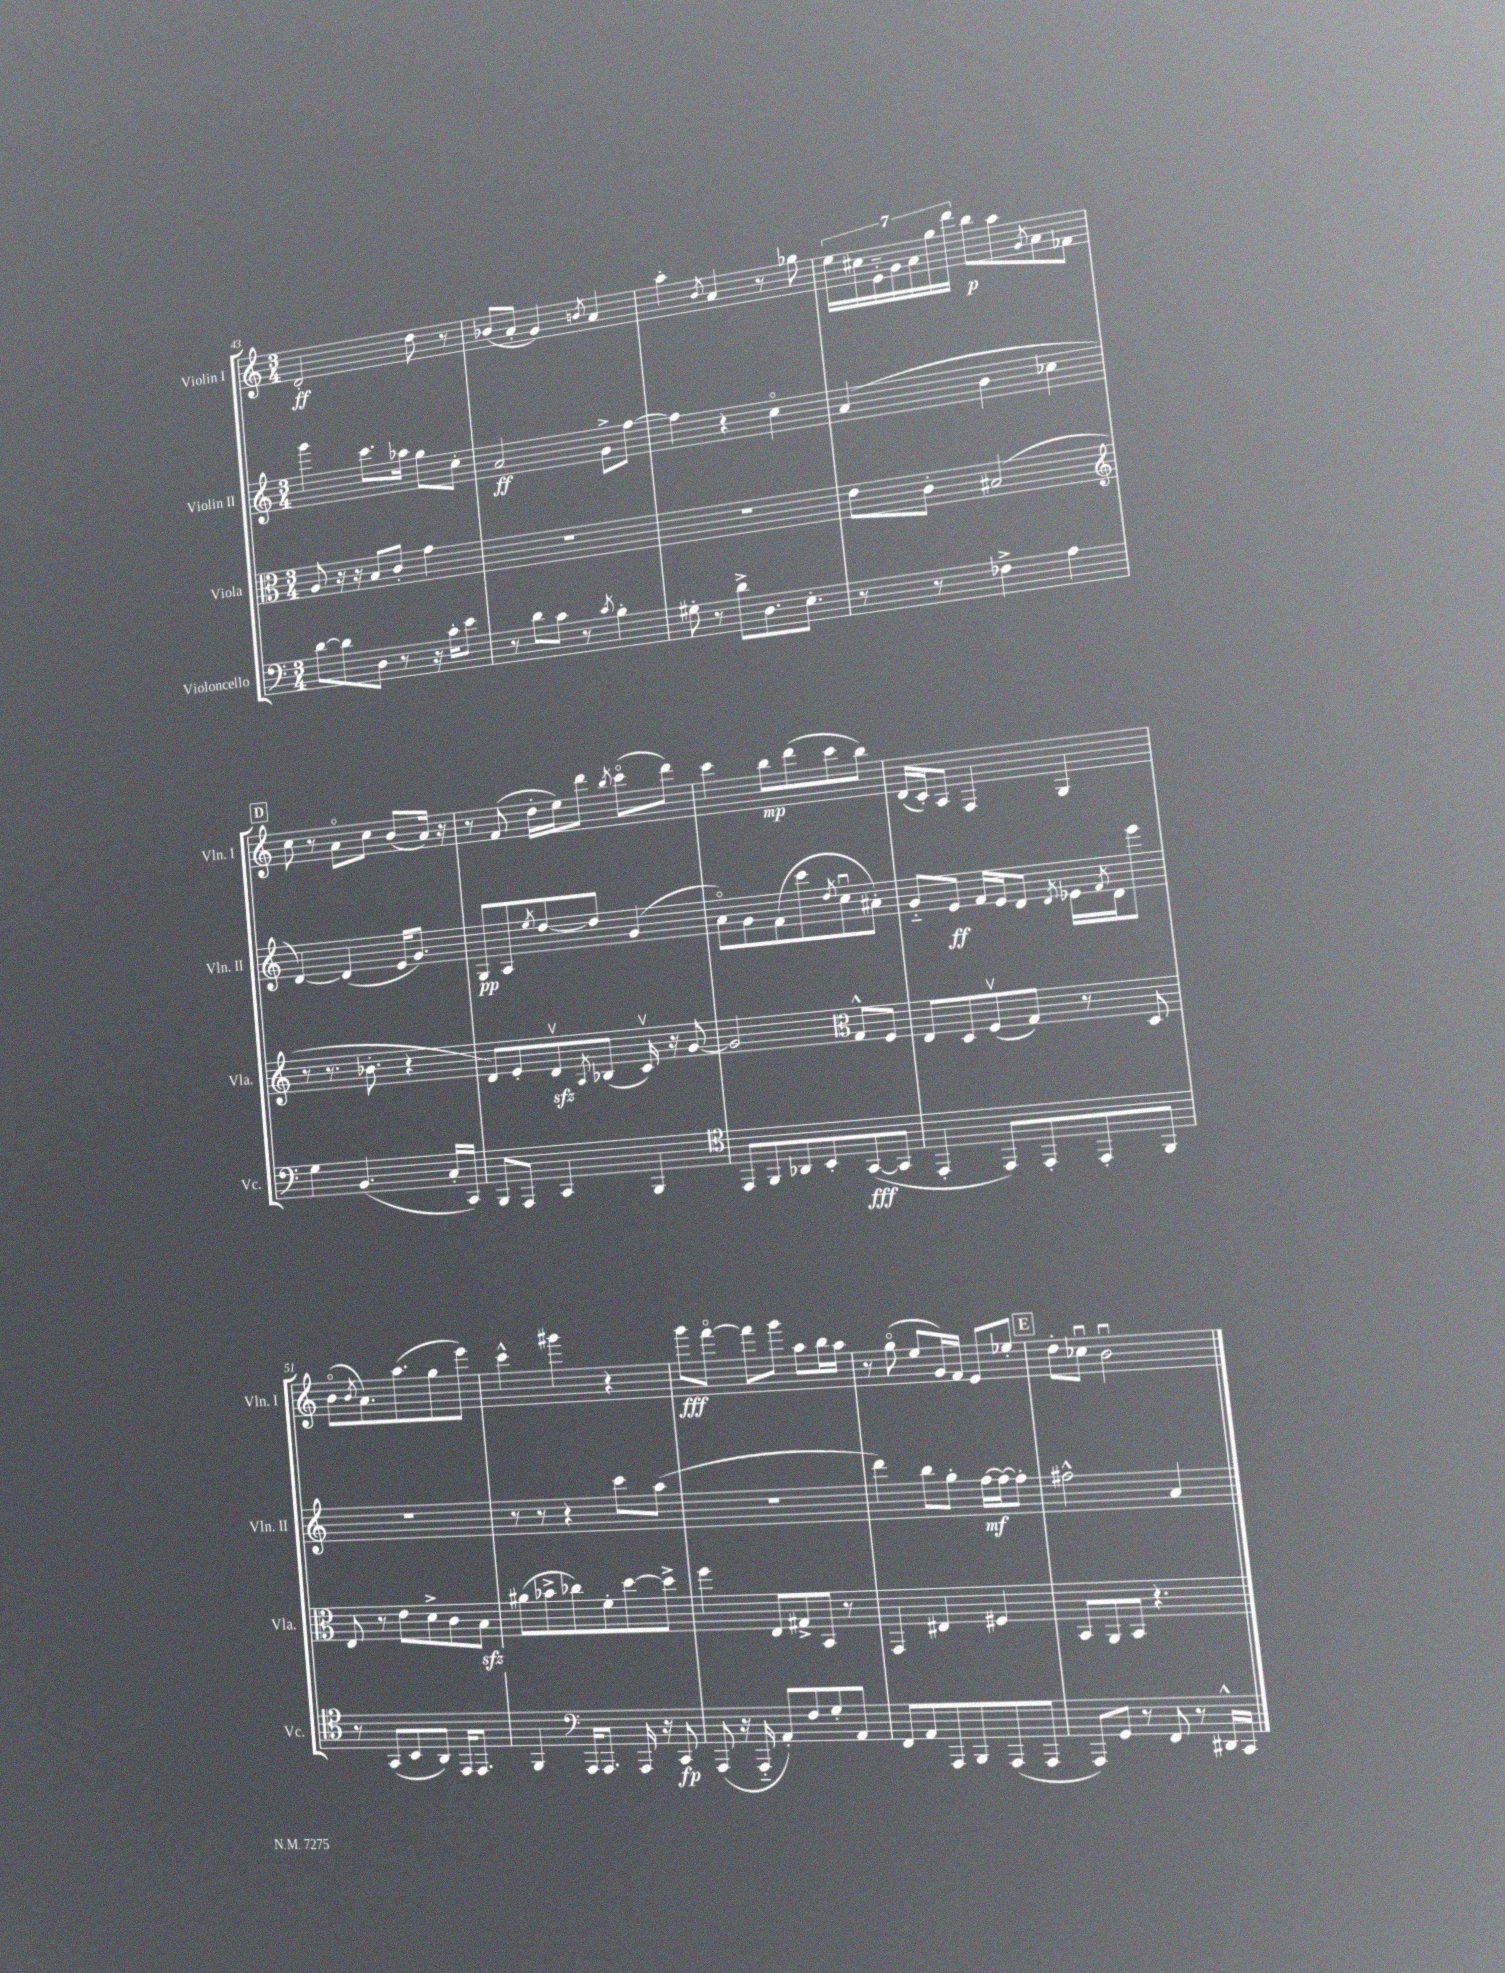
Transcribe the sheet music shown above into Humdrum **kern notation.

**kern	**kern	**kern	**kern
*staff4	*staff3	*staff2	*staff1
*clefF4	*clefC3	*clefG2	*clefG2
*k[]	*k[]	*k[]	*k[]
*M3/4	*M3/4	*M3/4	*M3/4
[8d	8A	4ggg	2d'
8d]	16r	.	.
.	16r	.	.
8D	8B	8.ccc	.
8r	8c'	.	.
.	.	16aa-	.
16r	4g	8gg	8dd
16c'	.	.	.
8e	.	8cc'	8r
=	=	=	=
8r	2.r	2a	(8b-
8d	.	.	8a'
8c	.	.	4g)
8r	.	.	.
8qc	.	.	8qb
4B'	.	8g^	4a
.	.	[8ff	.
=	=	=	=
8G#'	2.r	4ff]	4aa'
8r	.	.	.
.	.	.	8qb
8d^	.	4r	4a
8.D	.	.	.
.	.	4cco	8r
8.E'	.	.	.
.	.	.	8gg-
=	=	=	=
8r	8e	(4a	28ee
.	.	.	28cc#
.	.	.	28e'~
.	.	.	28g
8r	8c'	.	.
.	.	.	28a
.	.	.	28gg
.	.	.	28ddd
4F-^	(2B#	4b	8bb
.	.	.	8aa
.	.	.	8qg
4A	.	4cc-	8a
.	.	.	8f-
=	=	=	=
*	*clefG2	*	*
4G	8r	[4d)	8cc
.	8.r	.	8r
(4.BB	.	(4d]	8ao
.	8.b-'	.	.
.	.	.	8cc
.	4r	16e	(8b
.	.	8.g)	.
16C'	.	.	16a)
16CC)	.	.	16r
=	=	=	=
8BBB	8d)	8G	8r
8AAA	8e'	8A	(8f
.	.	8qee	.
4CC	8dv	[8dd	16dd'
.	.	.	16ee)
.	8qA	.	.
.	(8B-	8dd]	8ddd
.	.	.	8qbb
4BBB	16cv)	(4g	(8ccco
.	16r	.	.
.	[8g	.	8ddd)
=	=	=	=
*clefC4	*	*	*
8EE	2g]	8ao)	4ccc
8FF	.	8g	.
8AA-	.	(8f	8bb
8BB'	.	8ccc	(8ddd
*	*clefC3	*	*
.	.	8qdd	.
([8GG	8G^^	8ccu	8ccc
8GG]	8F	8a#')	8bb)
=	=	=	=
4EE'	8E	8g'~	(16d
.	.	.	16c')
.	8D	8e	8A
8EE)	(8Fv	16f	4F
.	.	16e	.
8EE'	8G)	8d	.
.	.	8qd	.
8EE'	8r	16e-	4G
.	.	8qf	.
.	.	16d	.
8FF	8D	8eee	.
=	=	=	=
8r	8E	2.r	(8bo
.	.	.	8qb
(8GG	8r	.	8.a)
8BB	8e	.	.
.	.	.	(8.aa
8AA)	8d^	.	.
16EE	8c	.	8gg
8.EE	.	.	.
.	8B	.	8eee)
=	=	=	=
4FF	(8a#	8r	4ccc^^
.	8b-^	8r	.
*clefF4	*	*	*
16AAA	8cc-)	4r	4ggg#
8.AAA	.	.	.
.	8f'	.	.
16AAA	[8dd	8ccc	4r
16r	.	.	.
8CC	8dd^]	(8aa	.
=	=	=	=
(8AAA	4ff	2.r	8ggg
16r	.	.	[8fffo
16AAA'~	.	.	.
8AA')	8E	.	8fff]
8F	8G#^	.	8ggg
8G'	8BB	.	8aa
8AA	8r	.	16bb
.	.	.	16aa
=	=	=	=
8FF	4GG	4ddd)	8r
8AA	.	.	(8ggo
8AAA	4E#	8bb	8ee
8BBB	.	8gg'	16g)
.	.	.	16f
(8AAA	4F#	[16ff	8e
.	.	16ff_	.
8AAA	.	8ff']	8ee-'
=	=	=	=
8AAA)	8BB	2ff#^^	8dd'
8GG	8AA	.	8cc-u
8r	8BB	.	2bu
8FF	4.r	.	.
8r	.	4a	.
16DD#^^	.	.	.
16CC	.	.	.
==	==	==	==
*-	*-	*-	*-
